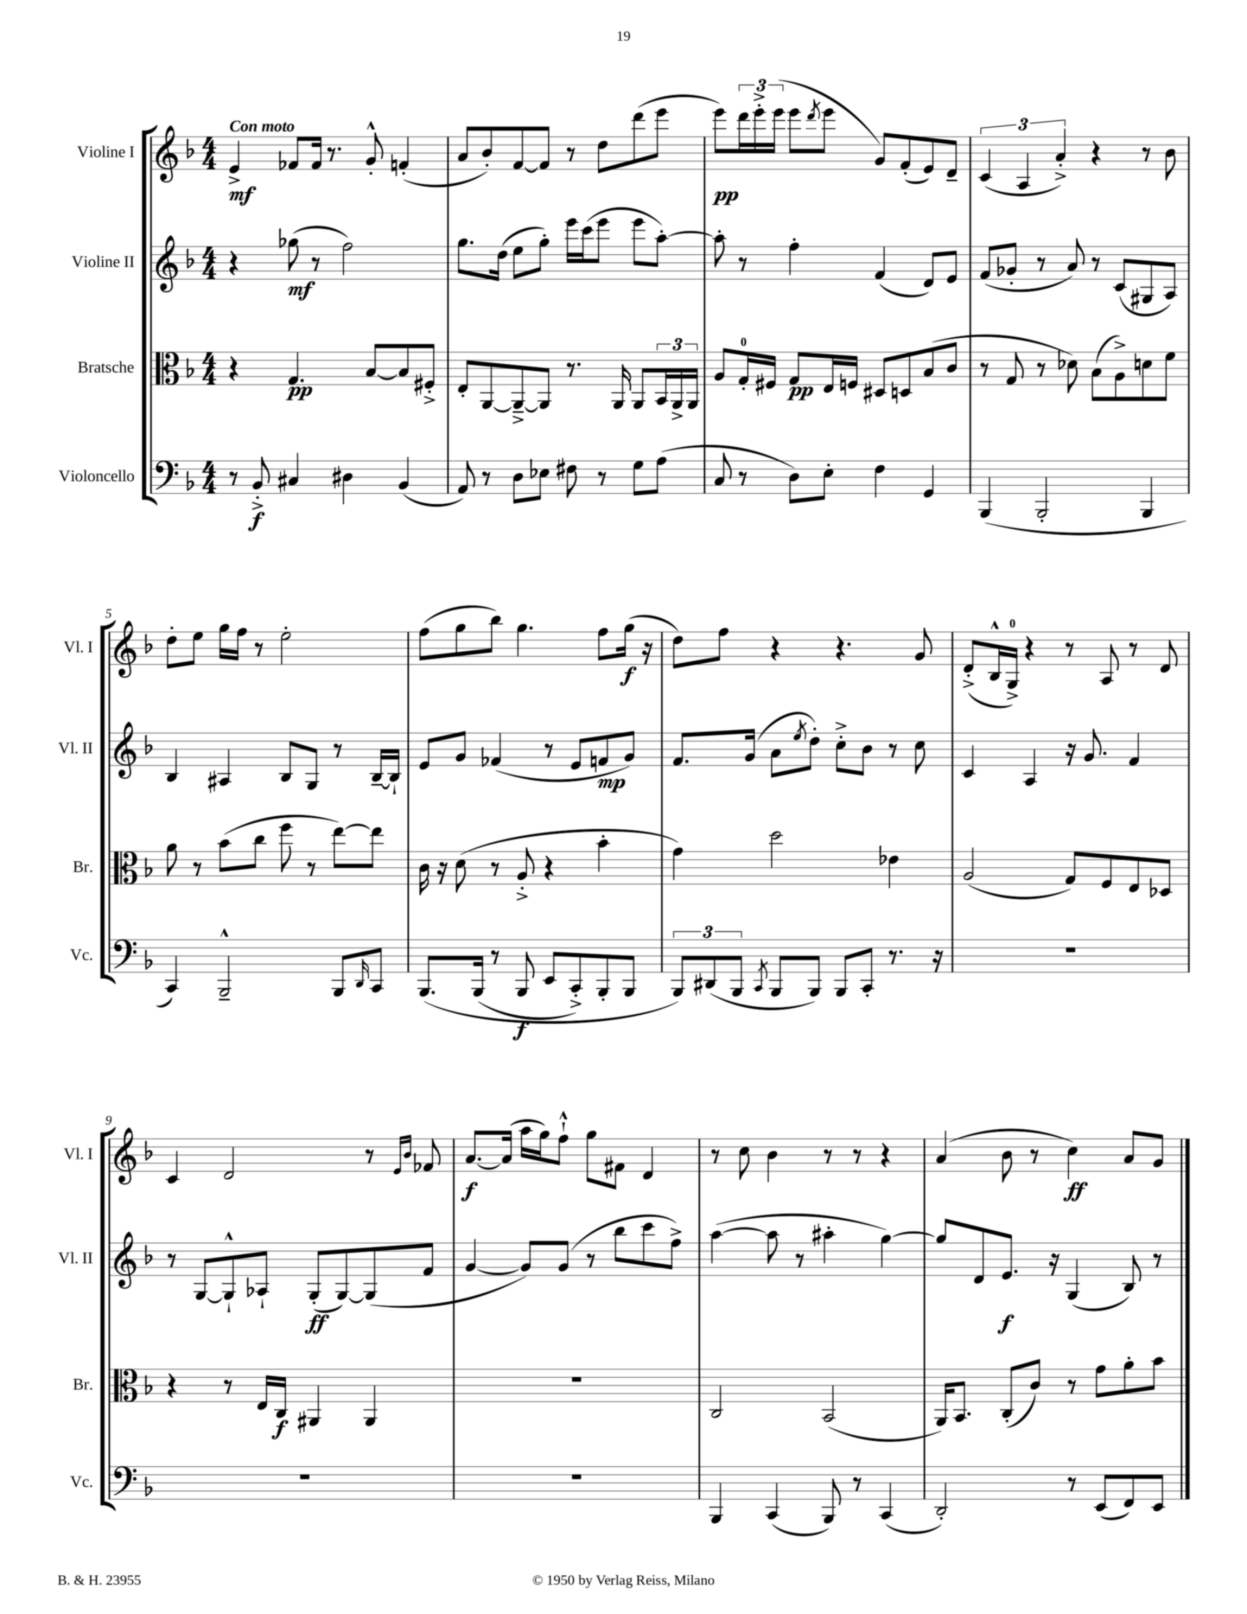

**kern	**kern	**kern	**kern
*staff4	*staff3	*staff2	*staff1
*clefF4	*clefC3	*clefG2	*clefG2
*k[b-]	*k[b-]	*k[b-]	*k[b-]
*M4/4	*M4/4	*M4/4	*M4/4
8r	4r	4r	4e^
8BB-'^	.	.	.
4C#	4.G	(8gg-	8f-
.	.	8r	16f-
.	.	.	8.r
4D#	.	2ff)	.
.	[8B-	.	8g'^^
(4BB-	8B-]	.	(4f'
.	8F#'^	.	.
=	=	=	=
8AA)	8E'	8.gg	8a
8r	[8AA	.	8b-')
.	.	(16dd	.
8D	8AA~^_	8ee	[8f
8E-	8AA]	8gg')	8f]
8F#	8.r	16eee	8r
.	.	(16ccc	.
8r	.	8eee	8dd
.	16AA	.	.
8G	8AA	8eee	(8ddd
(8A	24BB-	[8aa')	8eee
.	24AA^	.	.
.	24AA	.	.
=	=	=	=
8C	8A	8aa']	8eee)
8r	16G'	8r	24ddd
.	.	.	24eee'^
.	16F#	.	.
.	.	.	(24eee
8D)	8G	4ff'	8eee
.	.	.	8qddd
8E'	16E	.	8eee
.	16F	.	.
4F	8D#	(4f	8g)
.	8D	.	(8f'
4GG	(8B-	8d)	8e)
.	8c	8e	8d~
=	=	=	=
(4BBB-	8r	(8f	(6c
.	8G	8g-'	.
.	.	.	6A
2BBB-'	8r	8r	.
.	.	.	6a'^)
.	8d-)	8a)	.
.	(8B-	8r	4r
.	8A^)	(8c	.
4BBB-	8d	8G#	8r
.	8f	8A)	8b-
=	=	=	=
4CC)	8a	4B-	8dd'
.	8r	.	8ee
2BBB-~^^	(8b-	4A#	16gg
.	.	.	16ff
.	8cc	.	8r
.	8ff	8B-	2ee'
.	8r	8G	.
8BBB-	[8ee)	8r	.
16qqDD	.	.	.
8CC	8ee]	[16B-~	.
.	.	16B-`]	.
=	=	=	=
&(8.BBB-	16c	8e	(8ff
.	16r	.	.
.	(8d	8g	8gg
(16BBB-	.	.	.
8r	8r	(4f-	8bb-)
8BBB-	8A'^	.	4.gg
8EE	4r	8r	.
8CC'^)	.	8e	.
8BBB-'	4b-'	8f	8ff
8BBB-	.	8g)	(16gg
.	.	.	16r
=	=	=	=
12BBB-&)	4g)	8.f	8dd)
(12DD#	.	.	.
.	.	.	8ff
12BBB-	.	.	.
.	.	(16g	.
8qCC	.	.	.
8BBB-	2dd	8a	4r
.	.	8qee	.
8BBB-)	.	8dd')	.
8BBB-	.	8cc'^	4.r
8CC'	.	8b-	.
8.r	4e-	8r	.
.	.	8cc	8g
16r	.	.	.
=	=	=	=
1r	(2A	4c	(8d'^
.	.	.	16B-^^
.	.	.	16G^)
.	.	4A	4r
.	8G)	16r	8r
.	.	8.g	.
.	8F	.	8A
.	8E	4f	8r
.	8D-	.	8d
=	=	=	=
1r	4r	8r	4c
.	.	[8G	.
.	8r	8G`^^]	2d
.	16E	8A-`	.
.	16C	.	.
.	4AA#	(8G'	.
.	.	[8G)	.
.	4AA#	(8G]	8r
.	.	.	16qqe
.	.	.	16qqb-
.	.	8f	8f-
=	=	=	=
1r	1r	[4g	[8.a
.	.	.	(16a]
.	.	8g])	16aa
.	.	.	16gg)
.	.	(8g	8ff`^^
.	.	8r	8gg
.	.	8bb-	8f#
.	.	8ccc	4d
.	.	8ff^)	.
=	=	=	=
4BBB-	2C	([4aa	8r
.	.	.	8cc
(4CC	.	8aa]	4b-
.	.	8r	.
8BBB-)	(2BB-	4aa#'	8r
8r	.	.	8r
(4CC	.	[4gg)	4r
=	=	=	=
2DD')	16AA)	8gg]	(4a
.	8.BB-	.	.
.	.	8d	.
.	(8C'	8.e	8b-
.	8c)	.	8r
.	.	16r	.
8r	8r	(4G	4cc)
(8EE	8g	.	.
8FF)	8a'	8B-)	8a
8EE	8b-	8r	8g
==	==	==	==
*-	*-	*-	*-
